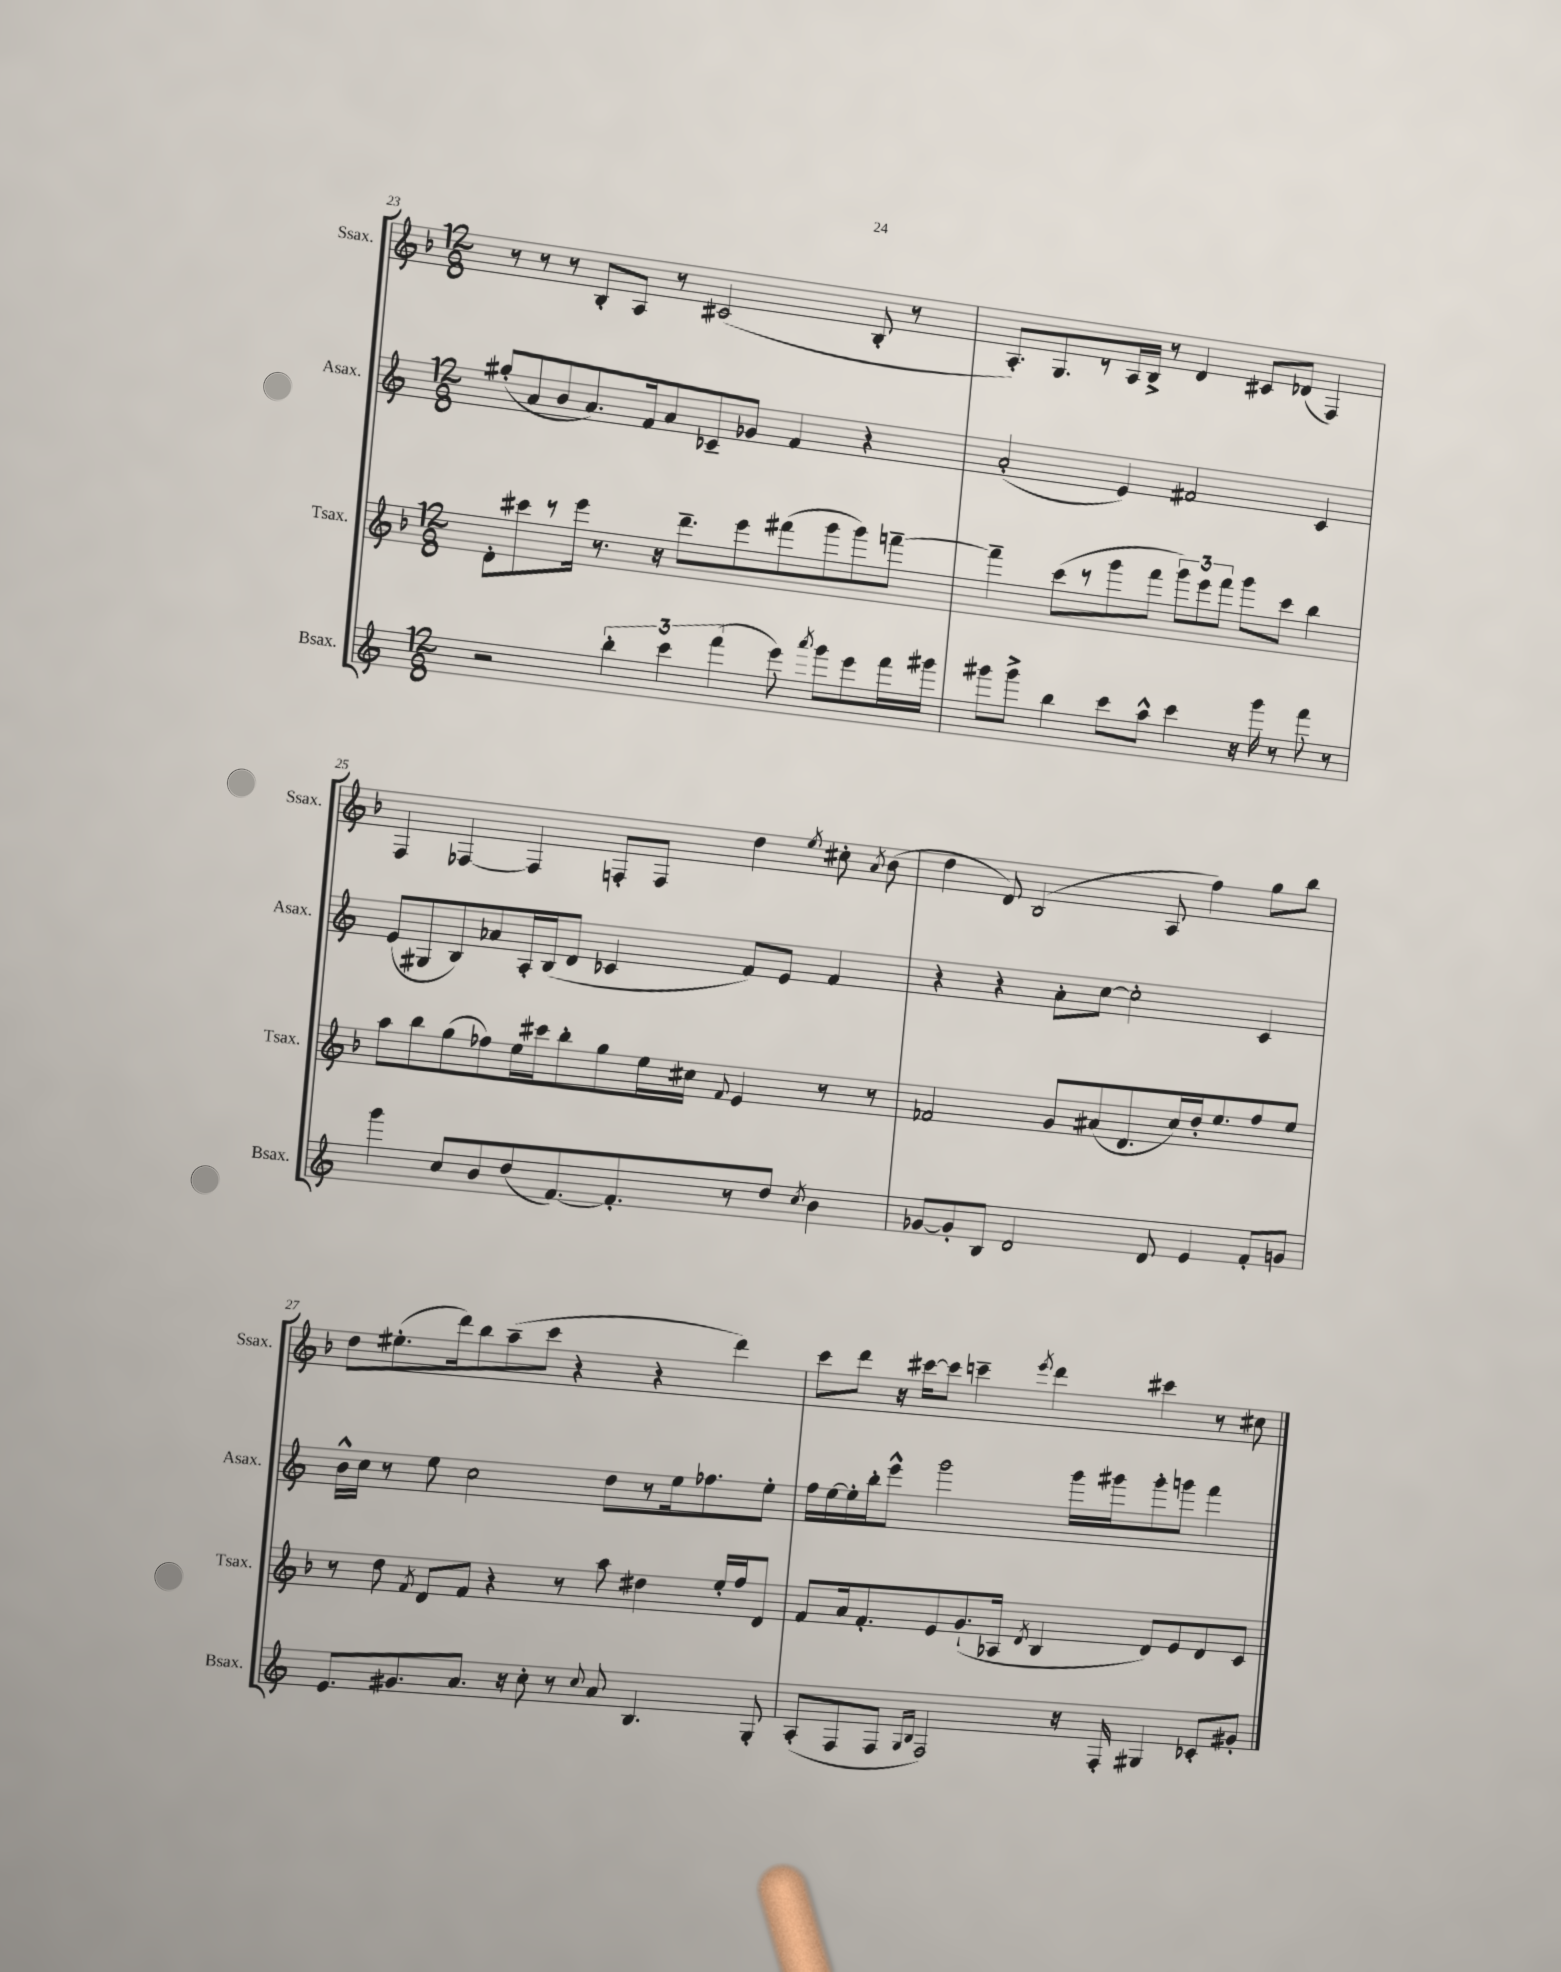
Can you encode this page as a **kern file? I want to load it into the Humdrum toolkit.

**kern	**kern	**kern	**kern
*staff4	*staff3	*staff2	*staff1
*clefG2	*clefG2	*clefG2	*clefG2
*k[]	*k[b-]	*k[]	*k[b-]
*M12/8	*M12/8	*M12/8	*M12/8
2r	8d'	(8gg#'	8r
.	8ccc#	8a	8r
.	8r	8b	8r
.	16eee	8.a)	8B-'
.	8.r	.	.
6bb'	.	.	8A
.	.	16f	.
.	16r	8a	8r
6ccc	.	.	.
.	8.ddd~	.	.
.	.	8c-~	(2c#
(6fff	.	.	.
.	8eee	8g-	.
8eee)	(8fff#	4f	.
8qaaa	.	.	.
8ggg	8ggg	.	.
8eee	8ggg)	4r	8B-'
16fff	[8fff~	.	8r
16ggg#	.	.	.
=	=	=	=
8ggg#	4fff~]	(2a'	8.A')
8ggg#^	.	.	.
.	.	.	8.G
4bb	(8ccc	.	.
.	8r	.	8r
8ccc	8ggg	4e)	16A
.	.	.	16B-^
8aa^^	8fff	.	8r
4ccc	12ggg)	2f#	4d
.	12eee	.	.
.	12fff	.	.
16r	8ggg	.	8c#
16ggg#	.	.	.
8r	8ccc	.	(8d-
8fff	4bb-	4c	4F)
8r	.	.	.
=	=	=	=
4ggg	8aa	(8e	4F
.	8bb-	8G#	.
8cc	(8gg	8B)	[4F-
8b	8ff-)	8a-	.
(8dd	16ee	16A'	4F-]
.	16ccc#	(16B	.
[8.f)	8bb-'	8d	.
.	8gg	4c-	8F'
8.f']	.	.	.
.	16ee	.	8F
.	16cc#	.	.
.	8qqf	.	.
8r	4e	8f)	4dd
8dd	.	8e	.
8qcc	.	.	8qee
4b	8r	4f	8cc#'
.	.	.	8qa
.	8r	.	(8b-
=	=	=	=
[8g-	2f-	4r	4dd
8g-']	.	.	.
8B	.	4r	8d)
2d	.	.	(2B-
.	8g	8a'	.
.	(8a#	[8cc	.
.	8.d	2cc']	.
8d	.	.	8A
.	16cc)	.	.
4e	16dd'	.	4ff)
.	8.ee	.	.
8f'	8ff	4c	8gg
8g	8ee	.	8bb-
=	=	=	=
8.e	8r	16b^^	8dd
.	.	16cc	.
.	8dd	8r	(8.ee#'
8.g#	.	.	.
.	8qf	.	.
.	8d	8ee	.
.	.	.	16ddd)
8.a	8f	2cc	8bb-
.	4r	.	(8aa~
16r	.	.	.
8cc'	.	.	8ccc
8r	8r	.	4r
8qqcc	.	.	.
8a	8aa	8dd	.
4.B	4dd#	8r	4r
.	.	16ee	.
.	.	8.ff-	.
.	16ee'	.	4ddd)
.	16ff	.	.
8G'	8d	8ee'	.
=	=	=	=
(8A'	8f	16ff	8ccc
.	.	[16ee	.
8F	16a	16ee']	8ddd
.	8.f'	16bb'	.
8F	.	8eee^^	16r
.	.	.	[16ccc#
16qqG	.	.	.
16qqB	.	.	.
2F)	8e	2ggg	8ccc#]
.	(8.g`	.	4ccc~
.	16A-	.	.
.	8qd	.	8qeee
.	4B-	.	4ddd
16r	.	16ggg	.
16F'	.	16ggg#	.
4G#	8d)	8ggg#'	4ccc#
.	8e	8ggg	.
8c-'	8d	4fff	8r
8g#'	8c	.	8cc#
==	==	==	==
*-	*-	*-	*-
